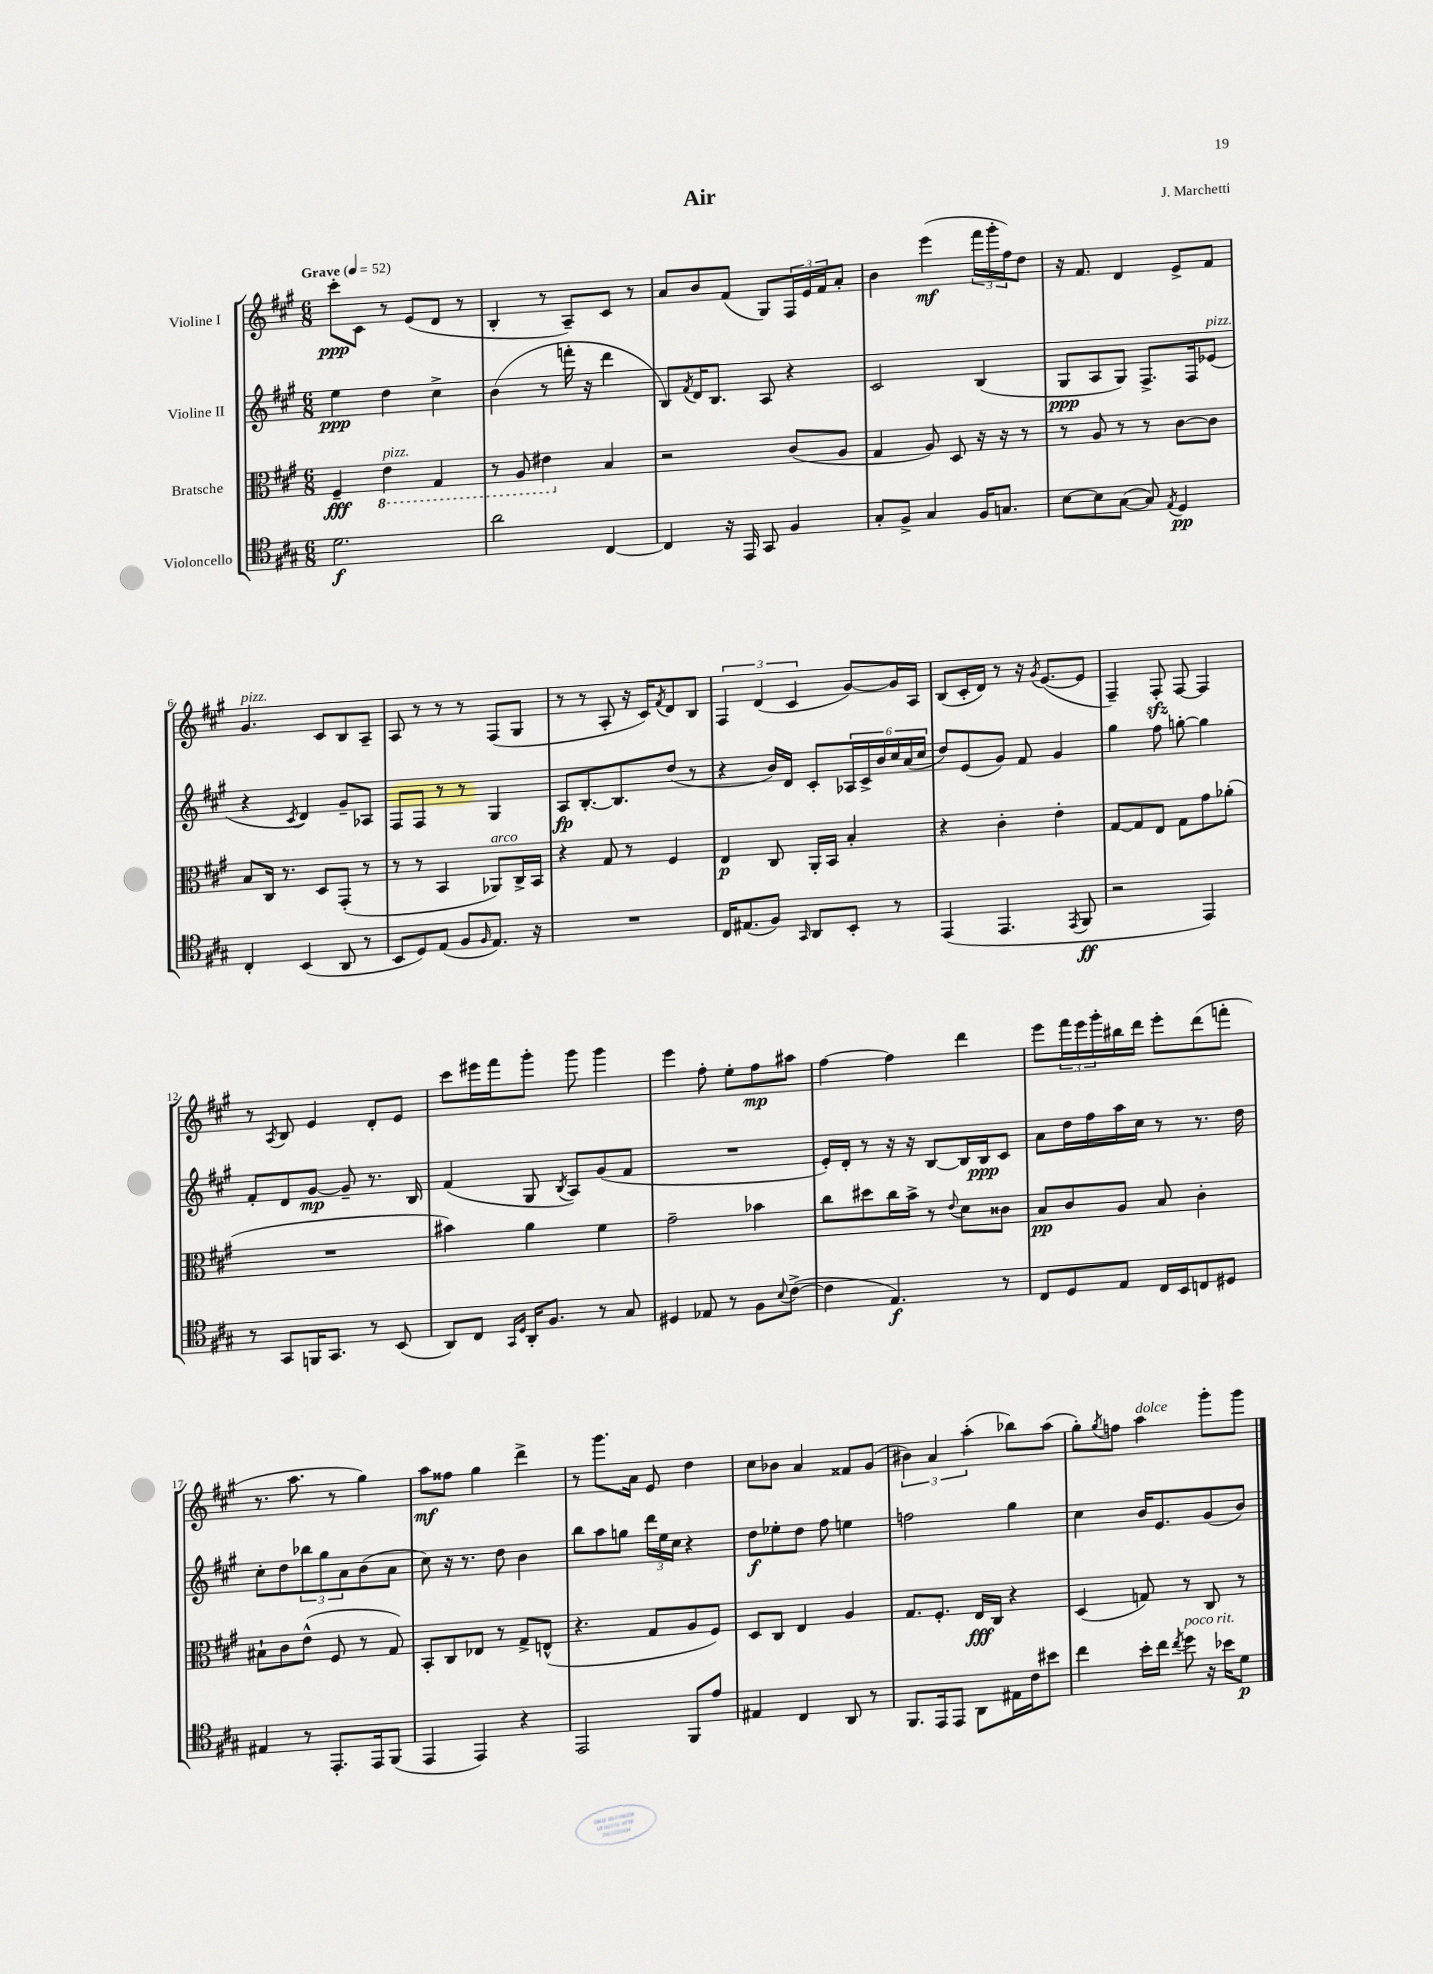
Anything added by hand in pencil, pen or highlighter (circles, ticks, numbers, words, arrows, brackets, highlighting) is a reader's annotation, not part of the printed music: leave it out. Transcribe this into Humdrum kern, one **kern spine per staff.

**kern	**kern	**kern	**kern
*staff4	*staff3	*staff2	*staff1
*clefC4	*clefC3	*clefG2	*clefG2
*k[f#c#g#]	*k[f#c#g#]	*k[f#c#g#]	*k[f#c#g#]
*M6/8	*M6/8	*M6/8	*M6/8
*MM52	*MM52	*MM52	*MM52
2.d\	4F#~/	4ee\	8ccc#'\L
.	.	.	8c#\J
.	4E\	4dd\	8r
.	.	.	(8e/L
.	4GG#/	4cc#^\	8d/J
.	.	.	8r
=	=	=	=
2a\	8r	(4b\	4B'/
.	8AA/	.	.
.	4E#\	8r	8r
.	.	16fff'\	8A~/L)
.	.	16r	.
[4C#/	4B/	4ddd\	8c#/J
.	.	.	8r
=	=	=	=
4C#/]	2r	8B/L)	8a/L
.	.	8qf#/	.
.	.	16d/K	8b/
.	.	8.B/J	.
16r	.	.	(8f#/J
16EE/	.	.	.
8GG#/	.	8A/	8G#/L)
4F#/	(8c#/L	4r	24F#/L
.	.	.	24e/
.	.	.	24f#/J
.	8A/J	.	8a'/J
=	=	=	=
8G#'/L	4G#/	2c#/	4b\
8F#^/J	.	.	.
4G#/	8A/)	.	(4eee\
.	8D/	.	.
16F#/LK	16r	(4B/	24fff#\LL
.	.	.	24ggg#'\
8.G/J	16r	.	.
.	.	.	24ff#\J)
.	8r	.	8dd\J
=	=	=	=
[8B\L	8r	8G#/L	16r
.	.	.	8.f#/
8B\]	8A/	8A/	.
([8G#\J	8r	8G#/J)	4d/
8G#/])	8r	8.F#^/L	.
8qE/	.	.	.
4D/	[8c#\L	.	8e^/L
.	.	16F#/k	.
.	8c#\]J	(8e-/J	8f#/J
=	=	=	=
4C#'/	8B/L	4r	4.g#/
.	16C#/Jk	.	.
.	8.r	.	.
.	.	8qc#/	.
(4BB/	.	4d/)	.
.	8D/L	.	8c#/L
8AA/	(8GG#'/J	8g#~/L	8B/
8r	8r	8A-/J	8A~/J
=	=	=	=
8BB/L	8r	8F#/L	8A/
8D/)	8r	8F#/J	8r
(8E/J	4BB/	8r	8r
8F#/L	.	8r	8r
16qqF#/	.	.	.
8.E/J)	8AA-/L)	4G#/	(8F#/L
.	16C#^/L	.	8G#/J
16r	16BB/JJ	.	.
=	=	=	=
2.r	4r	8A/L	8r
.	.	[8.B'/	8r
.	8G#/	.	8A'/
.	.	8.B/]	.
.	8r	.	16r
.	.	.	16c#/LK)
.	.	.	8qf#/
.	4F#/	(8dd/J	8d/
.	.	8r	8B/J
=	=	=	=
16C#/LK	4E/	4r	6F#/
(8.E#/	.	.	.
.	.	.	(6d/
8F#/J)	8C#/	16b/LL)	.
.	.	16d/JJ	.
.	.	.	6c#/
16qqGG#/	.	.	.
8AA/L	16AA'/LL	8c#'/L	.
.	16BB/JJ	.	.
8BB'/J	4B'/	24A-/L	[8g#/L)
.	.	24c#^/	.
.	.	24b/	.
8r	.	24cc#/	16g#/]L
.	.	(24a/	.
.	.	.	16A/JJ
.	.	24cc#/JJ	.
=	=	=	=
(4EE/	4r	8dd/L)	(8B/L
.	.	(8e/	16c#'/L
.	.	.	16d/JJ)
4.EE/	4c#'\	8g#/J)	8r
.	.	8f#/	16r
.	.	.	8qg#/
.	.	.	([8.e/L
.	4e'\	4g#/	.
8qEE/	.	.	.
8FF#/	.	.	8e/]J
=	=	=	=
2r	[8G#/L	4gg#\	4F#~/)
.	8G#/]	.	.
.	8E/J	8ff#\	8F#'/
.	8G#\L	[8gg'\	[8F#/
4EE/)	8g#\	4gg\]	4F#/]
.	(8a-'\J	.	.
=	=	=	=
8r	2.r	8f#'/L	8r
.	.	.	8qA/
8GG#/L	.	8d/	8B/
16FF/K	.	[8g#/J	4e/
8.GG#/J	.	.	.
.	.	8g#~/]	.
8r	.	8.r	8d'/L
(8BB/	.	.	8e/J
.	.	16B/	.
=	=	=	=
8AA/L)	4b#\)	(4f#/	8ccc#\L
8C#/J	.	.	16eee#\L
.	.	.	16fff#\J
16qqGG#/LL	.	.	.
16qqD/JJ	.	.	.
16AA'/LK	4a\	8G#/	8ggg#'\J
8.F#/J	.	.	.
.	.	8qB/	.
.	.	8A/L)	8ggg#\
8r	4f#\	(8g#/	4ggg#\
8G#/	.	8f#/J	.
=	=	=	=
4D#/	2g#~\	2.r	4eee\
8E-/	.	.	8ff#'\
8r	.	.	8ee'\L
8F#\L	4b-\	.	8ff#\
8qqB/	.	.	.
([8c#^\J	.	.	8aa#\J
=	=	=	=
4c#\]	8cc#\L	16e'/LL)	[4ff#\
.	.	16d'/JJ	.
.	8dd#\	8r	.
4.E/)	16cc#\L	16r	4ff#\]
.	16b^\JJ	16r	.
.	8r	[8B/L	.
.	8qqe/	.	.
.	8d\L	16B/]L	4ddd\
.	.	16B/J	.
8r	8c##\J	8c#/J	.
=	=	=	=
8C#/L	8B/L	8a\L	8eee\L
8D/	8c#/	16dd\L	24fff#\L
.	.	.	24eee\
.	.	16ff#\	.
.	.	.	24ggg#'\
8E/J	8A/J	16aa\	16bb#\
.	.	16cc#\JJ	16ddd\JJ
16C#/LL	8B/	8r	8eee'\L
16BB/J	.	.	.
8C/	4c#'\	8.r	(8ddd\
8D#/J	.	.	8fff'\J
.	.	16dd\	.
=	=	=	=
4E#/	8B#`\L	8cc#'\L	8.r
.	8c#\	8dd\	.
.	.	.	8.aa\
8r	(8e^^\J	12bb-\	.
.	.	12gg#\	.
8.EE'/L	8F#/	.	8r
.	.	12a\	.
.	8r	(8b\	4gg#\)
16EE/k	.	.	.
(8FF#/J	8G#/)	8a\J	.
=	=	=	=
4EE/	8BB'/L	8cc#\)	8aa\L
.	8C#/	16r	8ff##\J
.	.	8.r	.
4EE/)	8E-/J	.	4gg#\
.	8r	8dd\	.
4r	8G#^/L	4b\	4ddd^\
.	(8E^^/J	.	.
=	=	=	=
2EE/	4.r	8bb\L	8r
.	.	8aa\	8.ggg#\L
.	.	8gg\J	.
.	.	.	16a\Jk
.	8G#/L	24ddd\LL	8e/
.	.	24ee\	.
.	.	24cc#\JJ	.
8FF#/L	8A/	4r	4dd\
8e/J	8F#/J)	.	.
=	=	=	=
4E#/	8D/L	8dd\L	8cc#\L
.	8C#/J	8ee-'\	8b-\J
4C#/	4E/	8dd\J	4a/
.	.	8ff#\	.
8AA/	4A/	4ee\	8f##/L
8r	.	.	(8g#/J
=	=	=	=
8.FF#/L	8.G#/L	2ff\	6b#\)
.	.	.	6a/
16EE/k	8.F#'/J	.	.
8EE/J	.	.	.
.	.	.	(6aa'\
8AA\L	16E/LL	.	.
.	16C#/JJ	.	.
16E#\L	4r	4gg#\	8bb-\L)
16c#\J	.	.	.
8b#\J	.	.	(8aa\J
=	=	=	=
4cc#\	(4D/	4cc#\	8gg#'\L)
.	.	.	8qgg#/
.	.	.	8ff\J
16b'\LL	8G/)	16b/LK	4aa\
16cc#\JJ	.	8.e/	.
8qcc#/	.	.	.
8dd\	8r	.	.
16r	8C#/	(8g#/	8ggg#'\L
16b-\LK	.	.	.
8d\J	8r	8b/J)	8ggg#\J
==	==	==	==
*-	*-	*-	*-
